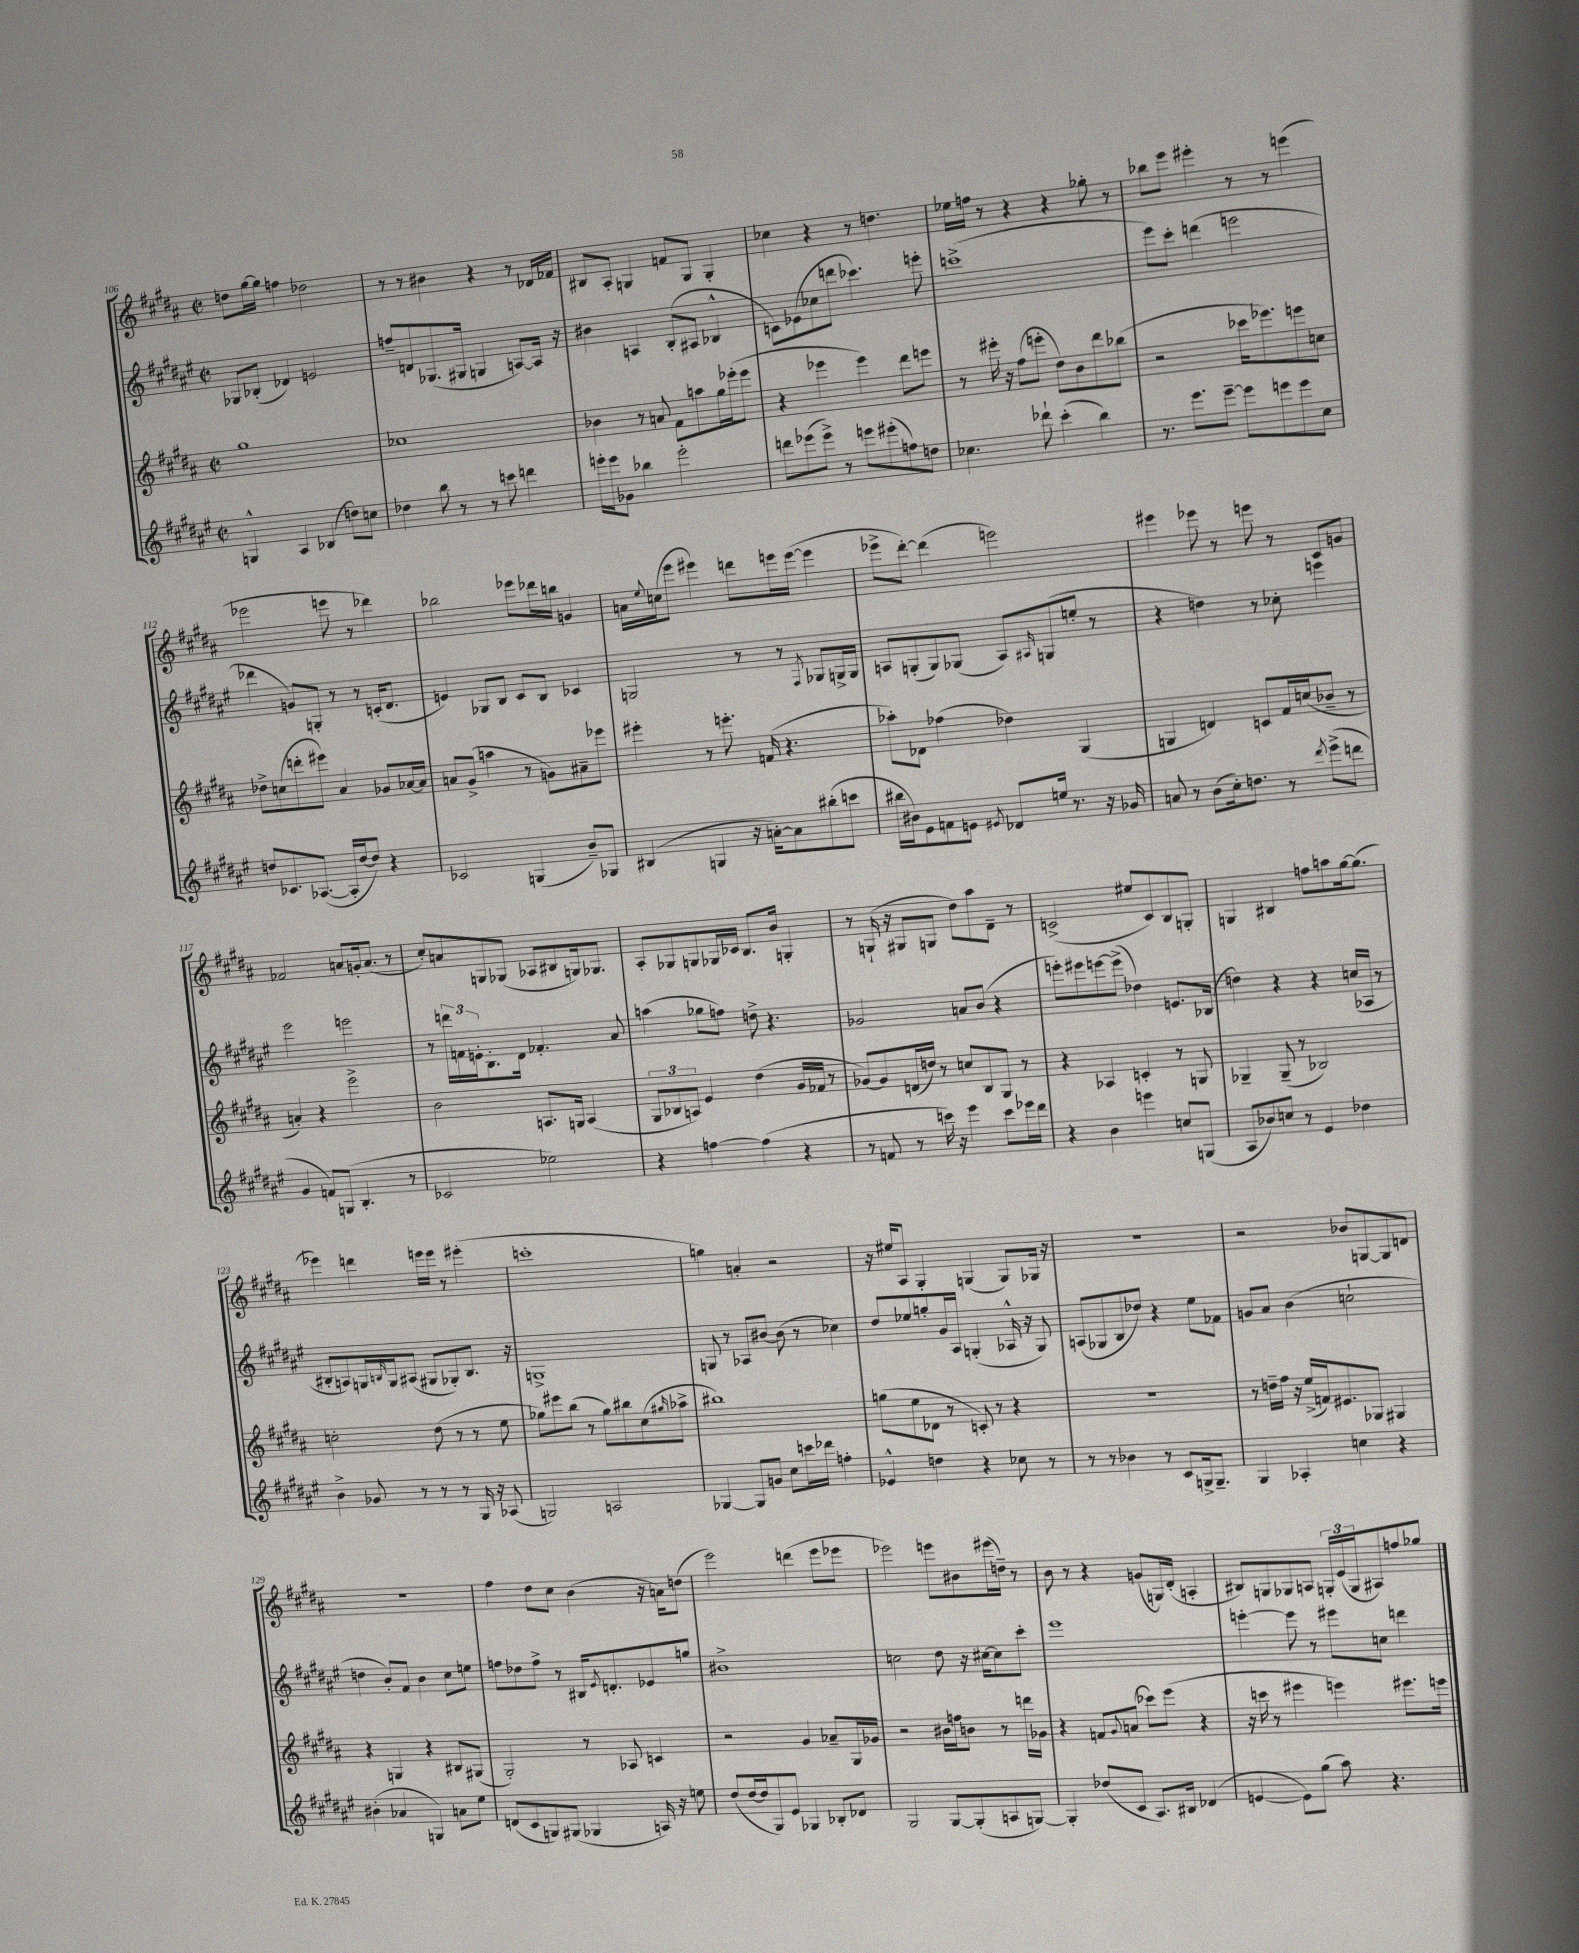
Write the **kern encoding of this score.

**kern	**kern	**kern	**kern
*staff4	*staff3	*staff2	*staff1
*clefG2	*clefG2	*clefG2	*clefG2
*k[f#c#g#d#a#e#]	*k[f#c#g#d#a#]	*k[f#c#g#d#a#e#]	*k[f#c#g#d#a#]
*M2/2	*M2/2	*M2/2	*M2/2
*met(c|)	*met(c|)	*met(c|)	*met(c|)
4G^^/	1gg#	8G-/L	8dd\L
.	.	(8B-'/J	[16gg#\L
.	.	.	16gg#\]JJ
4A#/	.	4d-/)	4ff\
(4B-/	.	2e/	2dd-\
8dd\L)	.	.	.
8cc\J	.	.	.
=	=	=	=
4dd-\	1cc-	8ff~/L	8r
.	.	8d/	8r
8bb\	.	(8.G-/	4b#\
8r	.	.	.
.	.	16G#/Jk	.
8r	.	4G/	4r
8ccc\	.	.	.
4ddd\	.	[8A/L)	8r
.	.	16A/]Jk	16d-/LL
.	.	16r	16f-/JJ
=	=	=	=
16eee'\LL	4b-\	4b#\	8B#/L
16eee\J	.	.	.
8g-\J	.	.	8A#'/J
4bb-\	8r	4A/	4G/
.	8a/	.	.
2eee'\	8f#\L	(8B'/L	8f/L
.	8aa\	8A#/J	8G/J
.	16gg#\L	4B-^^/	4G'/
.	(16eee-'\J	.	.
.	8eee-\J	.	.
=	=	=	=
8ddd\L	4r	8c\L)	4cc-\
(8eee-\	.	(8e-\	.
8eee-^\J)	4eee-\	8cc-\	4r
8r	.	8ddd\J	.
8eee\L	4eee-\)	4.ccc-\)	8r
(8eee#'\	.	.	4.dd\
8ff\)	8ddd#\L	.	.
8dd\J	8eee\J	8eee'\	.
=	=	=	=
4.cc-\	8r	(1ccc^	16ee-\LL
.	.	.	16ff\JJ
.	16eee#'\	.	8r
.	16r	.	.
.	(8ff#\L	.	4r
8ddd-`\	8eee'\J	.	.
(4ccc#'\	8dd#\L)	.	4r
.	8b\	.	.
4bb\)	8ddd#\	.	8gg-'\
.	(8bb-\J	.	8r
=	=	=	=
8.r	2r	8eee#\L)	8bb-\L
.	.	8ccc#'\J	8eee\J
8.eee#\L	.	.	.
.	.	(4ddd\	4eee#'\
[8eee#~\J	.	.	.
8eee#\]L	16ccc-\LK	2eee\	8r
.	8.eee-\)	.	.
8eee\	.	.	8r
8eee\	8eee\	.	(4eee\
8cc#\J	8cc\J	.	.
=	=	=	=
8dd/L	8dd-^\L	4ddd-\	2eee-\
8.c-/	(8cc\	.	.
.	8ddd'\	8g/L)	.
([8.A-/J	.	.	.
.	8eee#\J)	8G'/J	.
16A-'/]LL	4a#/	8r	8eee\
[16dd/J	.	.	.
8dd/]J)	.	8r	8r
4r	8g-/L	(16c'/LK	4ddd-\)
.	.	8.d#/J	.
.	[16a-/L	.	.
.	16a-/]JJ	.	.
=	=	=	=
2c-/	8a/L	4e/)	2bb-\
.	(8g#^/J	.	.
.	4aa\	8G-/L	.
.	.	8B/J	.
(4G/	8r	8c#/L	8eee-\L
.	8g\L)	8B/J	16ddd-\L
.	.	.	16bb\JJ
8b~/L)	8a#~\	4c-/	4g/
8G-/J	8eee-\J	.	.
=	=	=	=
(4B#/	4eee#'\	2G/	16a\LL
.	.	.	8qqee/
.	.	.	(16cc\J
.	.	.	8eee\J
4G/	8r	.	4eee#\)
.	8.eee'\	.	.
16r	.	8r	8ddd\L
[16a'\LK)	(16f/	.	.
8a\]	4.r	8r	16eee\L
.	.	.	([16eee\JJ
.	.	8qF#/	.
(8bb#'\	.	8G-/L	4eee\]
8ccc\J	.	16G^/L	.
.	.	16G/JJ	.
=	=	=	=
16bb#\LL	8aa-'\L)	8A/L	8eee-^\L
16b#\J)	.	.	.
8e#\	8d-\J	(8G'/	[8ddd#'\J)
8f\	(4ff-\	8G/)	(4ddd#\]
8e\J	.	(8G-/J	.
8qe#/	.	.	.
8d-/L	4dd-\)	8A/L)	2eee\)
.	.	16qqA#/	.
16ee/Jk	.	(8G/	.
8.r	.	.	.
.	(4G#/	8ee'/J	.
16r	.	8r	.
16g-/	.	.	.
=	=	=	=
8a/	4G/	4r	4eee#\
8r	.	.	.
(8b\L	4d/)	4dd\)	8eee-\
16cc#'\k)	.	.	8r
8.dd\J	.	.	.
.	8c/L	8r	8eee\
8r	16f#/L	8cc-'\	8r
.	(16cc/J	.	.
8qddd#/	.	.	.
(8eee#^\L	8b-~/J	4eee\	8c#/L
8ddd\J	8r	.	8g/J
=	=	=	=
4g#/	4a'/)	2eee#\	2f-/
8f/L)	4r	.	.
(8G/J	.	.	.
4.B'/	2eee^\	2eee\	8a/L
.	.	.	16g'/k
.	.	.	(8.a/J
8r	.	.	8r
=	=	=	=
2c-/	2b\	8r	8cc#'/L)
.	.	24ddd\LL	8a/
.	.	24f\	.
.	.	24e'\J	.
.	.	8.B'\	8G/
.	.	.	(8G-/J
.	.	16d#\Jk	.
2ee-\)	8.A/L	4.f-'/	8A-/L
.	.	.	8B#/
.	16G/Jk	.	.
.	(4A/	.	16G/k)
.	.	.	8.G-/J
.	.	8a#/	.
=	=	=	=
4r	12G#/L	(4aa\	8A#'/L
.	12B-/	.	.
.	.	.	8G-/
.	12A/J)	.	.
[4ff\	4e/	8gg-\L	8G/
.	.	8ff\J)	16G-/L
.	.	.	16c-/JJ
(4ff\]	(4dd#\	8dd^\	8.B/L
.	.	4.r	.
.	.	.	16b/Jk
4r	16g#/LL	.	4G'/
.	16f-/JJ	.	.
.	8r	.	.
=	=	=	=
8r	[8g-/L)	2g-/	8r
8f/	8g-/]	.	(16G`/
.	.	.	16r
8r	(16d/L	.	8G#/L
.	16dd/JJ)	.	.
16ccc\)	8r	.	8G/J
16r	.	.	.
4eee#\	8cc/L	8a/L	8dd#\L)
.	8B/	(8b/J	8aa#\
8ccc\L	8G#/J	4r	8d#~\J
16eee-\L	8r	.	8r
16ddd#\JJ	.	.	.
=	=	=	=
4r	4r	8eee'\L)	(2c^/
.	.	8eee#\	.
4b\	4A-/	[8eee\	.
.	.	(8eee^\]J	.
4eee\	4c'/	4dd-\)	8ee#/L
.	.	.	8c/)
8cc/L	8r	8.e/L	8B/
(8G/J	8G/	.	8G'/J
.	.	(16B-/Jk	.
=	=	=	=
8A#/L	4G-~/	4dd\)	4G/
8b-/)	.	.	.
8cc/J	(8G-~/	4r	4B#/
8r	8r	.	.
4e#/	2B-/)	4r	8ff\L
.	.	.	8aa\
4dd-\	.	(16cc/LL	[16gg#\k
.	.	16A-/JJ	(8.gg#\]J
.	.	8r	.
=	=	=	=
4b^\	2cc'\	8B#'/L	4eee-\)
.	.	8A/)	.
8g-/	.	16G/L	4ddd\
.	.	16qqB/	.
.	.	16G/J	.
8r	.	(8A#/J	.
8r	(8dd#\	8G#/L	16eee\LL
.	.	.	16eee\JJ
8r	8r	8G-'/)	8r
16G#/	8r	8.B/J	(4eee#'\
16r	.	.	.
(8A-/	8ee\	.	.
.	.	16r	.
=	=	=	=
2G/)	8gg-\L)	1G^	1ccc'
.	8eee#\	.	.
.	(8bb\J	.	.
.	8r	.	.
2A/	8gg-\L)	.	.
.	8bb#\	.	.
.	(8cc#\	.	.
.	16qqgg#/	.	.
.	8aa-^\J	.	.
=	=	=	=
[4G-/	1bb#)	8G/	4gg\)
.	.	8r	.
8G-/]L	.	8A-/L	4a'/
8g/J	.	[8b#/J	.
8cc#\L	.	(8b#\]	2r
16ccc\L	.	8r	.
16ddd-\JJ	.	.	.
4ff'\	.	4cc-\)	.
=	=	=	=
4e-^^/	(8gg\L	8dd#/L	16r
.	.	.	16ee#/LK
.	8ee\	8ee-/	8A#/J
4dd\	8d-\J	8gg'/	4G#'/
.	8r	16g#/L	.
.	.	16A#/JJ	.
4r	8c'/)	(4G'/	(4G/
.	8r	.	.
8cc-\	4r	16A-^^/	8G/L)
.	.	16r	.
8r	.	8G/)	16G-/Jk
.	.	.	16r
=	=	=	=
8r	1r	(8A/L	1r
8r	.	8G-/	.
4b-\	.	8B/	.
.	.	8dd-/J)	.
8r	.	4r	.
8c#/L	.	.	.
16G^/k	.	8ee#\L	.
8.G~/J	.	.	.
.	.	8f-\J	.
=	=	=	=
4G#/	8r	8g/L	2r
.	16dd~\LL	8a#/J	.
.	16ff#\JJ	.	.
4A-'/	16r	(4b\	.
.	(16ee^/LL	.	.
.	16f/J)	.	.
.	8.e#/	.	.
4cc\	.	2cc`\	8b-/L
.	8G-/J	.	[8G/
4r	4G#/	.	8G/]
.	.	.	8d/J
=	=	=	=
(4b#'\	4r	4dd\	1r
4a-/	4G/	8b'/L)	.
.	.	8f#/J	.
4G/)	4r	4b\	.
8a\L	8B#/L	8cc#\L	.
8ee#\J	(8G#/J	8ee\J	.
=	=	=	=
(8d/L	2G#'/)	8ff\L	4ff#\
8c#/	.	8dd-\	.
8G/)	.	8ff^\J	8dd#\L
(8G#/J	.	8r	8cc#\J
4G-/	8r	16B#/LK	(4b\
.	.	8qe#/	.
.	.	8.d'/	.
.	8A-/	.	.
16A/)	4c/	8e-/	16r
16r	.	.	16a\LK)
8ee\	.	8gg/J	(8dd\J
=	=	=	=
(8dd#/L	2r	1b#^	2eee\)
[16dd#/L	.	.	.
16dd#/]J	.	.	.
8G#/)	.	.	.
8e#/J	.	.	.
4G-/	4g#/	.	(4ddd\
8B-'/L	8a-~/L	.	8eee\L
8d-/J	16G#/L	.	8eee-\J
.	16g-/JJ	.	.
=	=	=	=
2G#/	2r	2cc\	2eee-\)
[8G#/L	16b#\LL	8dd#\	8eee\L
.	16ff\J	.	.
(8G#'/]	8b\J	16r	8b#\
.	.	[16cc#\LK	.
8A/	8r	8cc#\]	(16eee#\L
.	.	.	16dd~\JJ)
[8G/J)	16ddd\LL	8ccc#'\J	8r
.	16g-\JJ	.	.
=	=	=	=
4G'/]	4r	1eee#	8b\
.	.	.	8r
(8dd-/L	8f/L	.	4r
.	8qqg#/	.	.
8c#/J	(8a/J	.	.
8.A#/L)	8ccc-\L)	.	(8g/L
.	(8eee\J	.	16G/L)
16B#/Jk	.	.	(16d#'/JJ
(4d-/	4r	.	4A'/
=	=	=	=
[4e/	16r	[4eee'\	8B#/L)
.	16ccc\	.	.
.	8r	.	8G/
8e\]L)	4eee#\	8eee\]	8G-/
(8gg#\J	.	8r	8A/J
8aa#\)	4eee\)	8eee#\L	24G'/LL
.	.	.	(24e/
.	.	.	24G/J
4.r	.	8cc\J	8A#/)
.	8.eee#\L	4ddd\	8ff/
.	.	.	8gg-/J
.	16eee\Jk	.	.
==	==	==	==
*-	*-	*-	*-
